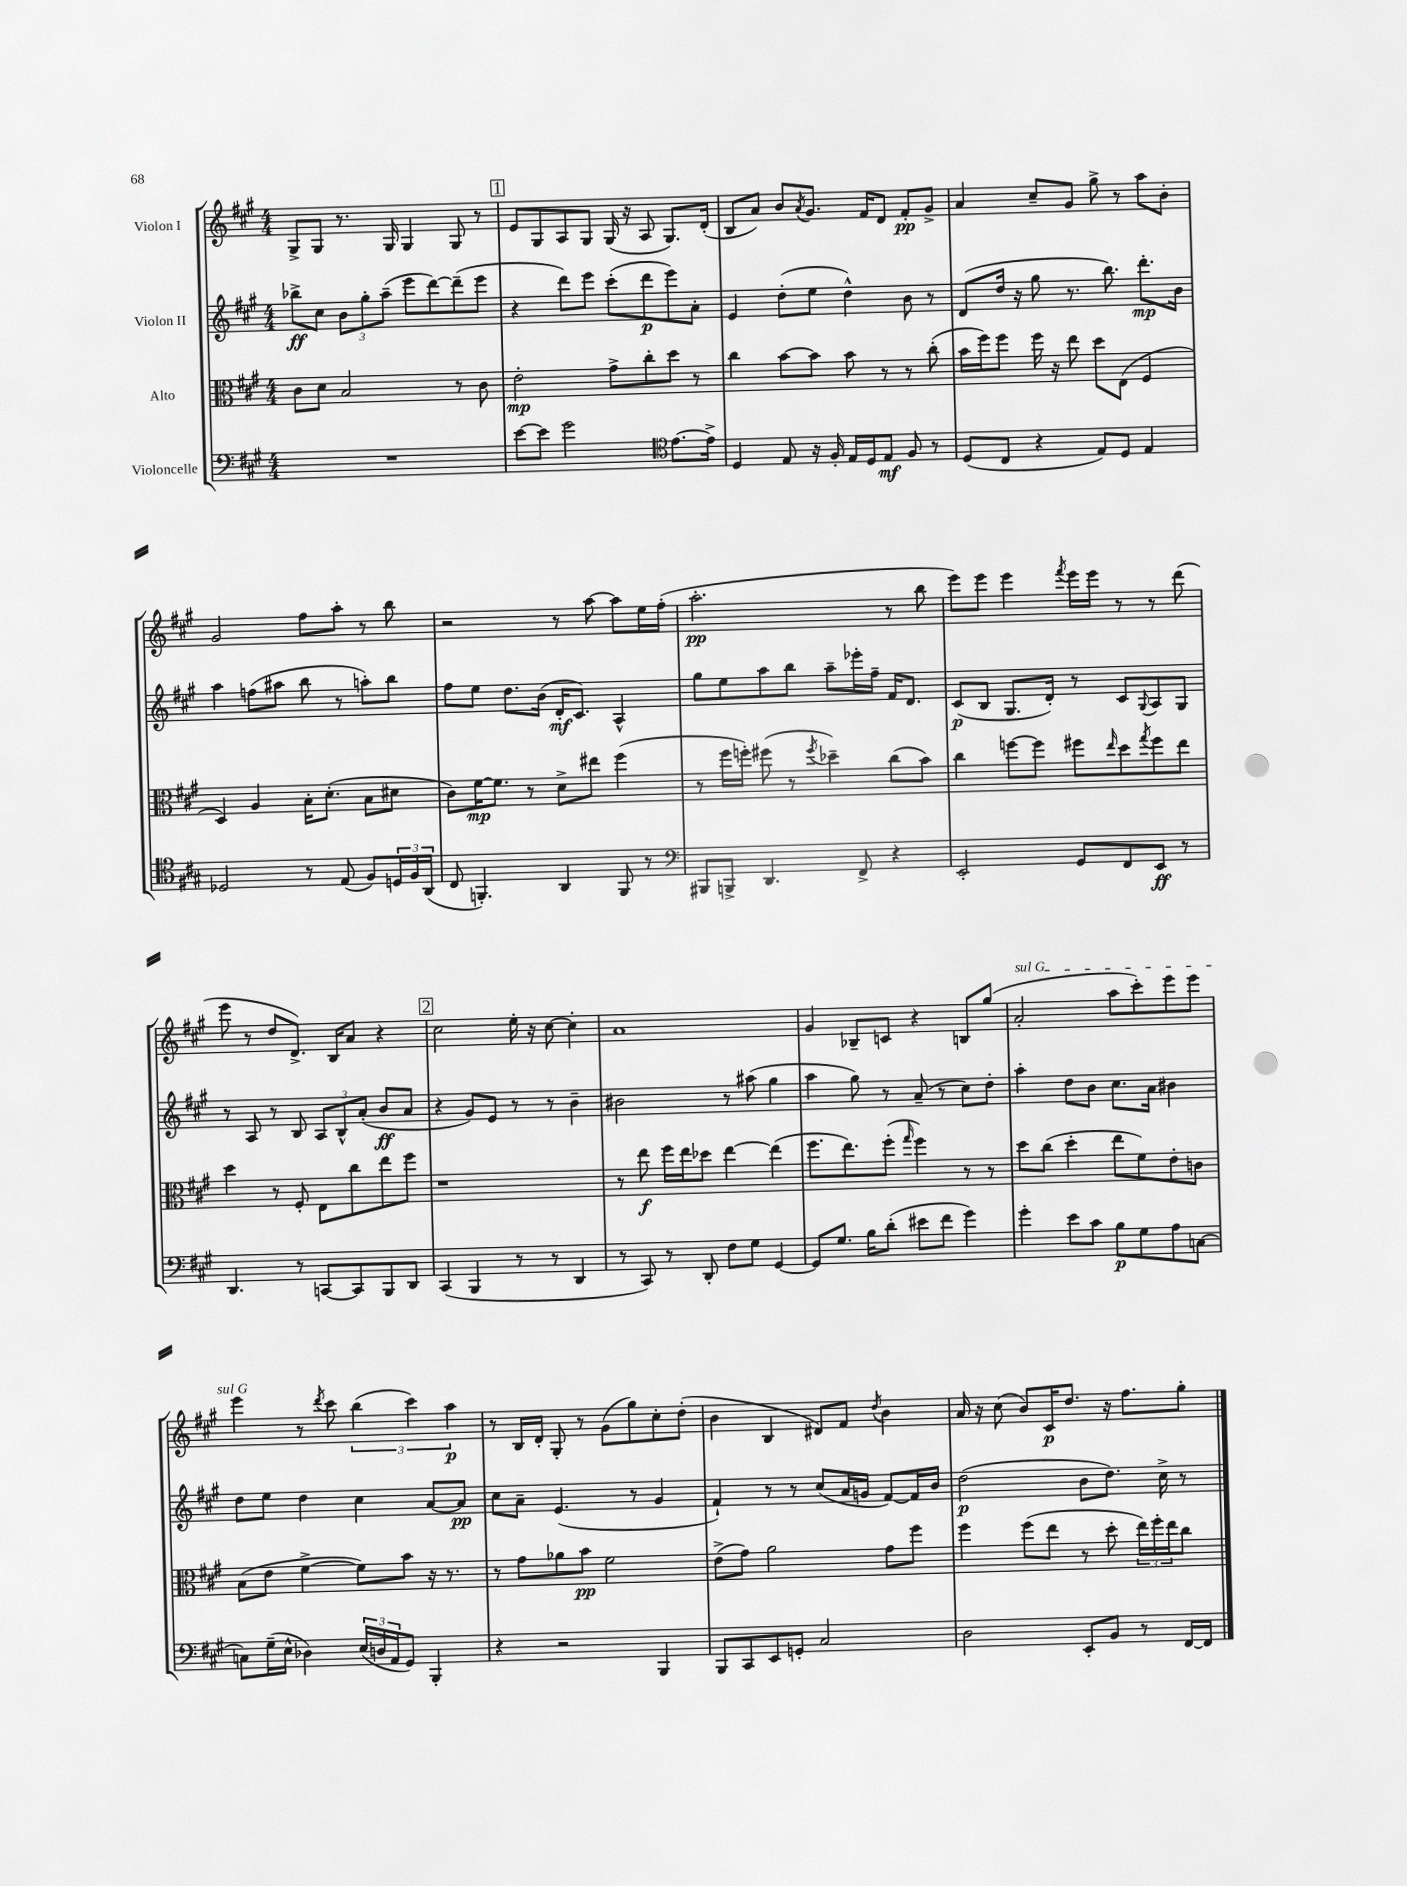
<<
\new StaffGroup <<
\new Staff = "s0" \with { instrumentName = "Violon I" } {
    \clef treble \key a \major \numericTimeSignature \time 4/4
    gis8-> gis8 r8. gis16 gis4 gis8 r8 |
    \mark \markup { \box "1" } e'8 gis8 a8 gis8 gis16( r16 a8 gis8.) d'16-.( |
    b8 a'8) b'8 \acciaccatura { a'8 } gis'8. fis'16 d'8 fis'8-.\pp gis'8-> |
    a'4 cis''8-- gis'8 gis''8-> r8 a''8 b'8-. |
    gis'2 fis''8 a''8-. r8 b''8 |
    r2 r8 a''8~ a''8 e''16 fis''16-.( |
    a''2.-.\pp r8 b''8 |
    e'''8) e'''8 e'''4 \acciaccatura { fis'''8 } e'''16 e'''16 r8 r8 d'''8( |
    e'''8 r8 d''8 d'8.->) b16 a'8 r4 |
    \mark \markup { \box "2" } cis''2 e''16-. r16 cis''8~ cis''4-. |
    a'1 |
    gis'4 bes8-- c'8 r4 b8 gis''8( |
    \once \override TextSpanner.bound-details.left.text = \markup { \italic "sul G" } a'2-.\startTextSpan a''8 cis'''8-.) e'''8 e'''8 |
    e'''4\stopTextSpan r8 \acciaccatura { d'''8 } cis'''8 \tuplet 3/2 { b''4( cis'''4) a''4\p } |
    r8 b16 d'16-. gis8-. r8 gis'8( gis''8) cis''8-. d''8-.( |
    b'4 b4 dis'8) fis'8 \acciaccatura { d''8 } b'4 |
    a'16 r16 cis''8( b'8) cis'16\p d''8. r16 fis''8. gis''8-. \bar "|." |
}
\new Staff = "s1" \with { instrumentName = "Violon II" } {
    \clef treble \key a \major \numericTimeSignature \time 4/4
    bes''8->\ff cis''8 \tuplet 3/2 { b'8 gis''8-. a''8--( } e'''8 d'''8~) d'''8--( e'''8 |
    \mark \markup { \box "1" } r4 d'''8) e'''8 cis'''8-.( d'''8\p e'''8) a'8-. |
    e'4 d''8-.( e''8 d''4-^) b'8 r8 |
    d'8( d''16 r16 gis''8 r8. b''8.) d'''8.-.\mp b'16 |
    a''4 f''8( ais''8 b''8 r8 a''8-.) b''8 |
    fis''8 e''8 d''8. b'16( d'16-.\mf cis'8.) a4-^ |
    gis''8 e''8 a''8 b''8 a''8-- ees'''16-. fis''16-- fis'16 d'8. |
    cis'8\p( b8 gis8. d'16-.) r8 cis'8 \appoggiatura { gis8 } a8 gis8 |
    r8 a8 r8 b8 \tuplet 3/2 { a8 b8-^ a'8-.( } b'8\ff a'8 |
    \mark \markup { \box "2" } r4 gis'8) e'8 r8 r8 b'4-- |
    bis'2 r8 ais''8( gis''4 |
    a''4 gis''8) r8 a'8--( r8 cis''8) d''8-. |
    a''4-. d''8 b'8 cis''8. a'16 bis'4 |
    d''8 e''8 d''4 cis''4 a'8~ a'8\pp |
    cis''8 a'8-- e'4.( r8 gis'4 |
    fis'4-!) r8 r8 cis''8( a'16 g'16 fis'8~) fis'16 b'16 |
    d''2\p( b'8 d''8.) cis''16-> r8 \bar "|." |
}
\new Staff = "s2" \with { instrumentName = "Alto" } {
    \clef alto \key a \major \numericTimeSignature \time 4/4
    cis'8 d'8 b2 r8 cis'8 |
    \mark \markup { \box "1" } e'2-.\mp gis'8-> cis''8-. d''8 r8 |
    cis''4 b'8~ b'8 b'8 r8 r8 cis''8-.( |
    b'16 fis''16) fis''8 fis''16 r16 e''8 d''8 e8( fis4 |
    d4) a4 b16-. d'8.-.( b8 dis'8 |
    cis'8) fis'16~\mp fis'8. r8 d'8-> eis''8 fis''4( |
    r8 fis''16 f''16-.) fis''8( r8 \acciaccatura { fis''8 } des''4--) cis''8( b'8) |
    cis''4 f''8~ f''8 fis''8 \grace { e''16 } d''8 \acciaccatura { gis''8 } fis''8 e''8 |
    d''4 r8 fis8-. e8 cis''8 e''8 fis''8 |
    \mark \markup { \box "2" } r1 |
    r8 e''8\f fis''16 e''16 des''8 e''4~ e''4( |
    fis''8. e''8.) fis''8-.( \grace { gis''16 } fis''4) r8 r8 |
    d''8 cis''8( d''4-. e''8 fis'8) e'8-. c'8 |
    b8( e'8 fis'4~-> fis'8) b'8 r16 r8. |
    r8 gis'8 aes'8 b'8\pp fis'2 |
    e'8->( gis'8) a'2 gis'8 fis''8 |
    fis''4 fis''8( e''8 r8 d''8-. \tuplet 3/2 { e''16) fis''16-. e''16 } cis''8 \bar "|." |
}
\new Staff = "s3" \with { instrumentName = "Violoncelle" } {
    \clef bass \key a \major \numericTimeSignature \time 4/4
    R1 |
    \mark \markup { \box "1" } e'8~ e'8 gis'2 \clef tenor e'8.~ e'16-> |
    d4 e8 r16 fis16-. e16 d16 e8\mf fis8 r8 |
    d8( cis8 r4 e8) d8 e4 |
    des2 r8 e8( fis8) \tuplet 3/2 { d16 fis16 a,16( } |
    cis8 f,4.-.) a,4 f,8 r8 |
    \clef bass bis,,8 b,,8-> d,4. fis,8-> r4 |
    e,2-. gis,8 fis,8 e,8\ff r8 |
    d,4. r8 c,8~ c,8 b,,8 d,8 |
    \mark \markup { \box "2" } cis,4( b,,4 r8 r8 d,4 |
    r8 cis,8) r8 d,8-. fis8 gis8 gis,4~ |
    gis,8 gis8. b16 d'8-.( eis'8 fis'8 gis'4) |
    gis'4-. e'8 cis'8 b8\p gis8 a8 c8~ |
    c8 gis16--( e16-^ des4) \tuplet 3/2 { e16( d16 a,16 } gis,8) b,,4-. |
    r4 r2 b,,4 |
    b,,8 cis,8 e,8 g,8-. cis2 |
    d2 e,8-. b,8 r8 fis,16~ fis,16 \bar "|." |
}
>>
>>
\layout { \context { \Score \remove "Bar_number_engraver" } }
